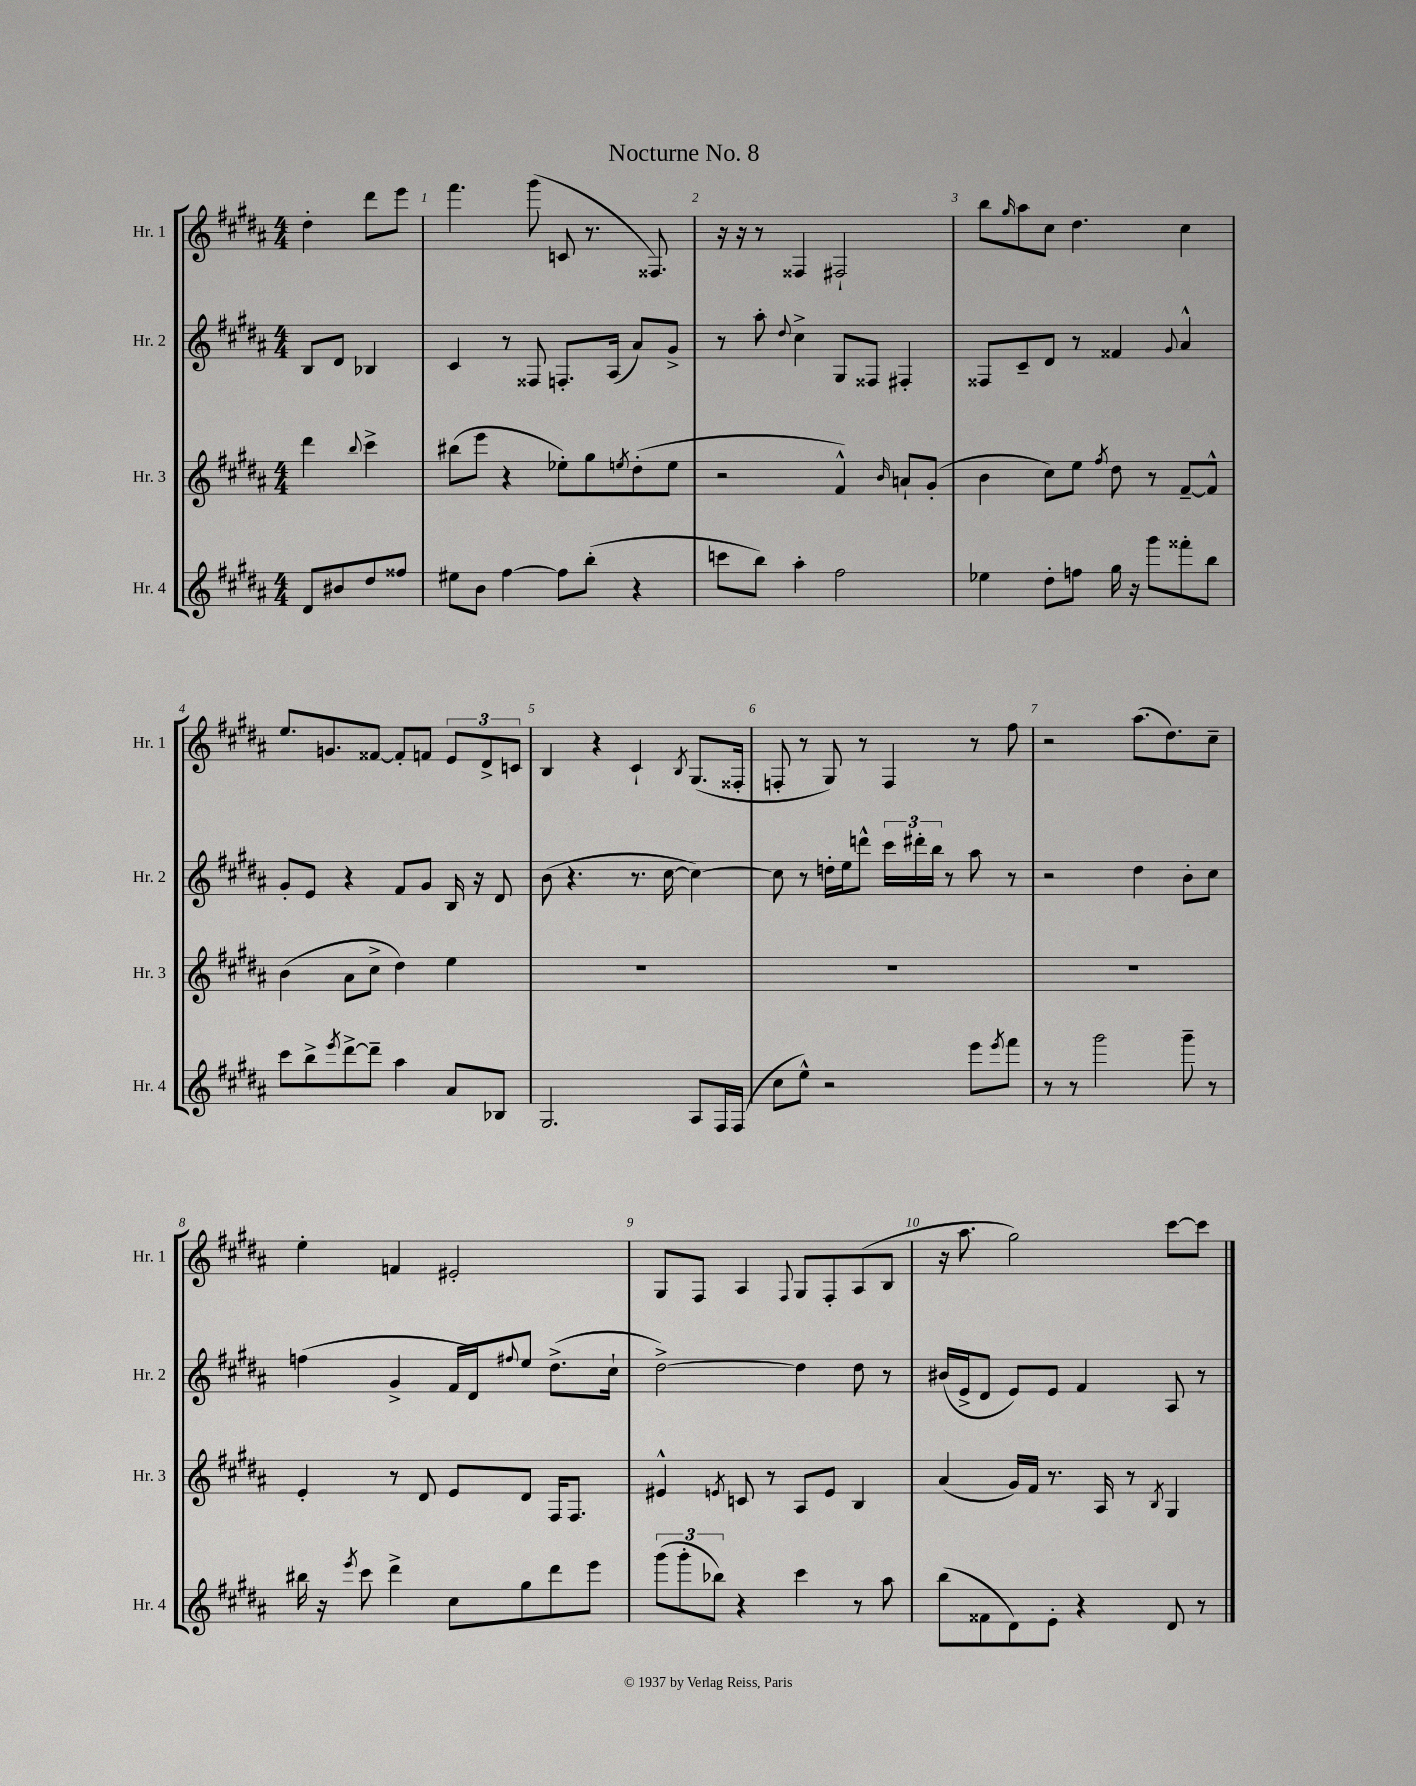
\header { title = "Nocturne No. 8" }
<<
\new StaffGroup <<
\new Staff = "s0" \with { instrumentName = "Hr. 1" shortInstrumentName = "Hr. 1" } {
    \clef treble \key b \major \numericTimeSignature \time 4/4 \partial 2
    dis''4-. dis'''8 e'''8 |
    fis'''4. gis'''8( c'8 r8. fisis8.) |
    r16 r16 r8 fisis4 fis2-! |
    b''8 \grace { gis''16 } ais''8 cis''8 dis''4. cis''4 |
    e''8. g'8. fisis'8~ fisis'8-. f'8 \tuplet 3/2 { e'8 dis'8-> c'8 } |
    b4 r4 cis'4-! \acciaccatura { b8 } gis8.( fisis16-. |
    f8-. r8 gis8) r8 f4 r8 fis''8 |
    r2 ais''8.( dis''8.) cis''8-- |
    e''4-. f'4 eis'2-. |
    gis8 fis8 ais4 \appoggiatura { fis8 } gis8 fis8-. ais8( b8 |
    r16 ais''8. gis''2) cis'''8~ cis'''8 \bar "|." |
}
\new Staff = "s1" \with { instrumentName = "Hr. 2" shortInstrumentName = "Hr. 2" } {
    \clef treble \key b \major \numericTimeSignature \time 4/4 \partial 2
    b8 dis'8 bes4 |
    cis'4 r8 fisis8 f8.-. ais16( ais'8) gis'8-> |
    r8 ais''8-. \appoggiatura { dis''8 } cis''4-> gis8 fisis8 fis4-. |
    fisis8 cis'8-- dis'8 r8 fisis'4 \appoggiatura { gis'8 } ais'4-^ |
    gis'8-. e'8 r4 fis'8 gis'8 b16 r16 dis'8 |
    b'8( r4. r8. cis''16~ cis''4~) |
    cis''8 r8 d''16-. e''16 d'''8-^ \tuplet 3/2 { cis'''16 dis'''16-. b''16 } r8 ais''8 r8 |
    r2 dis''4 b'8-. cis''8 |
    f''4( gis'4-> fis'16 dis'16) \appoggiatura { fis''8 } e''8 dis''8.->( cis''16-! |
    dis''2~->) dis''4 dis''8 r8 |
    bis'16( e'16-> dis'8 e'8) e'8 fis'4 ais8 r8 \bar "|." |
}
\new Staff = "s2" \with { instrumentName = "Hr. 3" shortInstrumentName = "Hr. 3" } {
    \clef treble \key b \major \numericTimeSignature \time 4/4 \partial 2
    dis'''4 \appoggiatura { b''8 } cis'''4-> |
    bis''8( e'''8 r4 ees''8-.) gis''8 \acciaccatura { e''8 } dis''8-.( e''8 |
    r2 fis'4-^) \grace { b'16 } a'8-! gis'8-.( |
    b'4 cis''8) e''8 \acciaccatura { fis''8 } dis''8 r8 fis'8~-- fis'8-^ |
    b'4( ais'8 cis''8-> dis''4) e''4 |
    R1 |
    R1 |
    R1 |
    e'4-. r8 dis'8 e'8 dis'8 fis16 fis8. |
    eis'4-^ \acciaccatura { e'8 } c'8 r8 ais8 e'8 b4 |
    ais'4( gis'16) fis'16 r8. ais16 r8 \acciaccatura { b8 } gis4 \bar "|." |
}
\new Staff = "s3" \with { instrumentName = "Hr. 4" shortInstrumentName = "Hr. 4" } {
    \clef treble \key b \major \numericTimeSignature \time 4/4 \partial 2
    dis'8 bis'8 dis''8 fisis''8 |
    eis''8 b'8 fis''4~ fis''8 b''8-.( r4 |
    c'''8 b''8) ais''4-. fis''2 |
    ees''4 dis''8-. f''8 gis''16 r16 gis'''8 fisis'''8-. b''8 |
    cis'''8 b''8-> \acciaccatura { e'''8 } dis'''8~-> dis'''8-- ais''4 ais'8 bes8 |
    gis2. ais8 fis16 fis16( |
    cis''8 e''8-^) r2 e'''8 \acciaccatura { e'''8 } fis'''8 |
    r8 r8 gis'''2 gis'''8-- r8 |
    bis''16 r16 \acciaccatura { e'''8 } cis'''8 dis'''4-> cis''8 gis''8 dis'''8 e'''8 |
    \tuplet 3/2 { gis'''8( gis'''8-. bes''8) } r4 cis'''4 r8 ais''8 |
    b''8( fisis'8 dis'8) e'8-. r4 dis'8 r8 \bar "|." |
}
>>
>>
\layout { \context { \Score \override BarNumber.break-visibility = ##(#f #t #t) barNumberVisibility = #all-bar-numbers-visible } }
